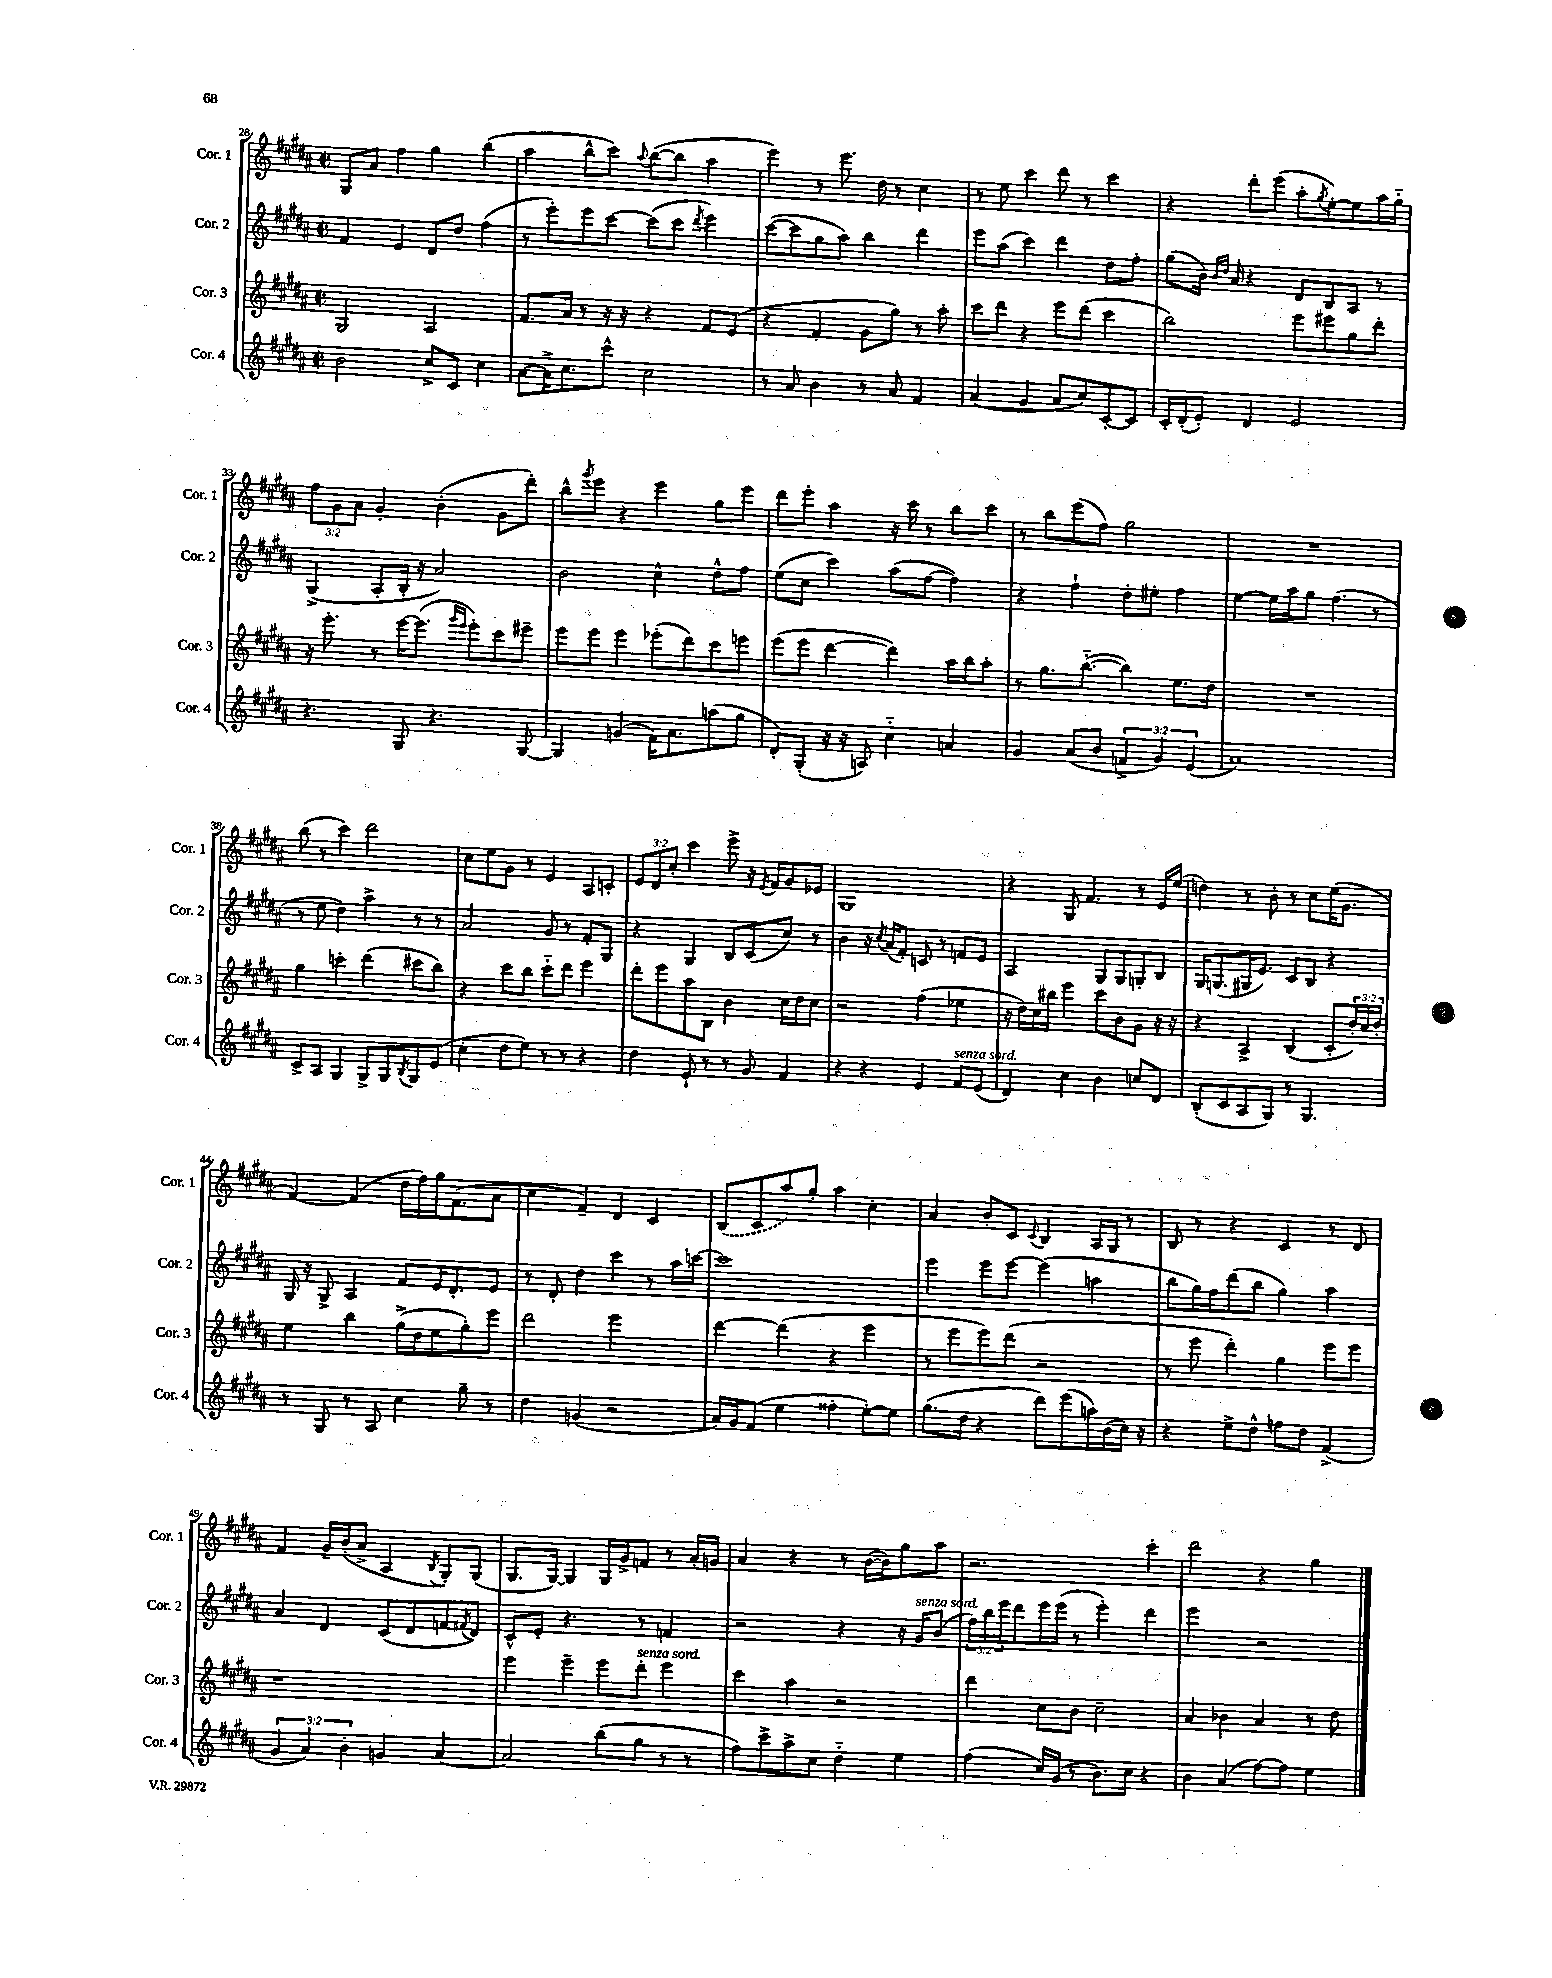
<<
\new StaffGroup <<
\new Staff = "s0" \with { instrumentName = "Cor. 1" shortInstrumentName = "Cor. 1" } {
    \clef treble \key b \major \defaultTimeSignature \time 2/2 \override Staff.TupletNumber.text = #tuplet-number::calc-fraction-text
    gis8 ais'8 fis''4 gis''4 b''4( |
    ais''4 b''8-^ cis'''8) \appoggiatura { ais''8 } b''8~( b''8 ais''4 |
    e'''4) r8 e'''8. dis''16 r8 cis''4 |
    r8 e''8 cis'''4 dis'''8 r8 cis'''4 |
    r4 dis'''8-. e'''8( ais''8-. \acciaccatura { gis''8 } e''8~-.) e''8 ais''16 gis''16-_ |
    \tuplet 3/2 { fis''8 gis'8 ais'8 } gis'4-. b'4-.( gis'8 dis'''8-.) |
    b''8-^ \acciaccatura { gis'''8 } e'''8 r4 e'''4 gis''8 e'''8 |
    dis'''8 e'''8-. ais''4 r16 cis'''16 r8 b''8 cis'''8 |
    r8 b''8 e'''8( fis''8) gis''2 |
    R1 |
    b''8( r8 cis'''4) dis'''2 |
    cis''8 e''8 gis'8 r8 e'4 ais8 c'8-. |
    \tuplet 3/2 { e'8 dis'8 cis''8-. } cis'''4 e'''8-> r16 \acciaccatura { e'8 } fis'16 gis'8 ees'8 |
    gis1 |
    r4 gis8 fis'4. r8 e'16 e''16( |
    d''4) r8 b'8-. r8 cis''8 e''16( gis'8. |
    fis'4~) fis'4( dis''16 fis''16) gis''16 fis'8.( ais'8 |
    cis''4 fis'4--) dis'4 cis'4 |
    \once \slurDashed b8( cis'8 ais''8) gis''8-. ais''4 cis''4-. |
    ais'4 b'8-. cis'8 \appoggiatura { cis'8 } b4 ais16 gis16 r8 |
    b8 r8 r4 cis'4 r8 dis'8 |
    fis'4 gis'16-- b'16-.( ais'8-> ais4 \acciaccatura { b8 } gis8-.) gis8( |
    gis8. gis16~) gis4 gis16 gis'16-> f'8 r8 ais'16-. g'16 |
    ais'4 r4 r8 b'16~( b'16) gis''8 ais''8 |
    r2. cis'''4-. |
    dis'''2 r4 gis''4 \bar "|." |
}
\new Staff = "s1" \with { instrumentName = "Cor. 2" shortInstrumentName = "Cor. 2" } {
    \clef treble \key b \major \defaultTimeSignature \time 2/2 \override Staff.TupletNumber.text = #tuplet-number::calc-fraction-text
    fis'4 e'4 dis'8 dis''8 fis''4( |
    r8 e'''8-.) e'''8 cis'''8~ cis'''8( cis'''8 \acciaccatura { dis'''8 } e'''4) |
    cis'''8~( cis'''8 gis''8 ais''8) b''4 dis'''4 |
    e'''8 ais''8( cis'''4) dis'''4 dis''8 fis''8-. |
    gis''8( b'16) \grace { b'16 dis''16 } ais'16 r4 dis'8 b8 ais8 r8 |
    gis4->( ais8-. b16-. r16 ais'2) |
    b'2 cis''4-^ dis''8-^ fis''8 |
    e''8( cis''8 cis'''4) ais''8( fis''8~ fis''4) |
    r4 fis''4-! dis''8-. eis''8-. fis''4 |
    e''4~ e''16 ais''16 gis''8 fis''4.( r8 |
    r8 e''8 dis''4) ais''4-> r8 r8 |
    ais'2 gis'8 r8 fis'8-. gis8 |
    r4 gis4 b8 cis'8( cis''8) r8 |
    b'4 r16 \acciaccatura { cis''8 } ais'16( fis'8-.) c'8 r8 f'8 e'8 |
    ais2 gis8 gis8 g8-. b8 |
    gis16 g8.( gis16 e'8.) cis'8 b8 r4 |
    gis16 r16 gis8-> ais4 fis'8 e'16 dis'8.-. e'8 |
    r8 dis'8-. dis''4 cis'''4 r8 ais''16 c'''16~ |
    c'''1 |
    e'''4 e'''8 e'''8~ e'''4( a''4 |
    b''8 gis''16) fis''16 dis'''8( b''8 gis''4) ais''4 |
    ais'4 dis'4 cis'8( dis'8 f'8 \acciaccatura { fis'8 } dis'8) |
    cis'8-^ e'8-. r4. r8 f'4 |
    r2 r4 r16 gis'16^\markup { \italic "senza sord." } b'8( |
    \tuplet 3/2 { fis''16) b''16 e'''16 } dis'''8 e'''16 e'''16( r8 e'''4-.) dis'''4 |
    e'''2 r2 \bar "|." |
}
\new Staff = "s2" \with { instrumentName = "Cor. 3" shortInstrumentName = "Cor. 3" } {
    \clef treble \key b \major \defaultTimeSignature \time 2/2 \override Staff.TupletNumber.text = #tuplet-number::calc-fraction-text
    gis2 ais2 |
    fis'8. ais'16 r8 r16 r16 r4 fis'8 e'8( |
    r4 fis'4-. gis'8 gis''8) r8 ais''8-. |
    cis'''8 dis'''8 r4 e'''8 dis'''8( cis'''4 |
    b''2) e'''8 eis'''8 gis''8 dis'''8-. |
    r16 e'''8.-. r8 e'''16~ e'''8.( \grace { gis'''16 e'''16 } e'''8-.) cis'''8 eis'''8-- |
    e'''8 e'''8 e'''4 ees'''8-.( dis'''8) cis'''8 e'''8 |
    e'''8( e'''8 dis'''4~ dis'''4) ais''16 b''16 ais''8-. |
    r8 gis''8. b''8.~-_( b''4) e''8. dis''16 |
    R1 |
    gis''4 c'''4-. dis'''4( cis'''8 b''8) |
    r4 cis'''8 b''8 cis'''8-_ dis'''8 e'''4 |
    dis'''8-. e'''8 ais''8 b8 b'4 cis''16 dis''16 cis''8 |
    r2 fis''4( ees''4 |
    r16 dis''16) cis''16 bis''16 e'''4 cis'''8 b'8 gis'8 r16 r16 |
    r4 ais4-> b4( cis'8-. \tuplet 3/2 { dis''16-.) cis''16 dis''16-. } |
    e''4 b''4 gis''16->( dis''16 e''8 gis''8-.) e'''8 |
    dis'''2 e'''2 |
    dis'''4~ dis'''4( r4 e'''4 |
    r8 e'''8 e'''8) dis'''8( r2 |
    r8 e'''8 dis'''4-.) gis''4 e'''8 e'''8 |
    r1 |
    e'''4 e'''4-- e'''8 dis'''8-.^\markup { \italic "senza sord." } e'''4 |
    cis'''4 ais''4 r2 |
    dis'''4 cis''8 b'8 cis''2-- |
    ais'4 bes'4 ais'4 r8 dis''8 \bar "|." |
}
\new Staff = "s3" \with { instrumentName = "Cor. 4" shortInstrumentName = "Cor. 4" } {
    \clef treble \key b \major \defaultTimeSignature \time 2/2 \override Staff.TupletNumber.text = #tuplet-number::calc-fraction-text
    b'2 cis''8-> cis'8 cis''4 |
    ais'8~ ais'16-> cis''8. cis'''8-^ cis''2 |
    r8 ais'8 b'4 r8 ais'8 fis'4 |
    ais'4( gis'4 ais'8 cis''8) cis'8~-. cis'8 |
    cis'16-. dis'16-.( e'8-.) dis'4 e'2 |
    r4. gis8 r4. gis8~ |
    gis4 g'4( fis'16) ais'8. a''8( gis''8 |
    dis'8-.) gis8-.( r16 r16 a8) cis''4-_ a'4 |
    gis'4 ais'8( b'8 \tuplet 3/2 { f'4-> gis'4) e'4( } |
    ais'1) |
    cis'8-> ais8 gis4 gis8-> gis8 \acciaccatura { b8 } gis8 e'8( |
    cis''4-. dis''8 e''8) r8 r8 r4 |
    dis''4 e'8-! r8 r8 gis'8 fis'4 |
    r4 r4 e'4 fis'8^\markup { \italic "senza sord." } e'8( |
    dis'4) cis''4 b'4 c''8 dis'8 |
    b8-.( cis'8 ais8 gis8) r8 gis4. |
    r8 gis8 r8 ais8 cis''4 gis''8-- r8 |
    dis''4 g'4( r2 |
    ais'16) gis'16 fis'8( e''4 fisis''4-. e''8~-.) e''8 |
    gis''8.( dis''16 r4 dis'''8) e'''8( a''16) b'16( cis''16) r16 |
    r4 e''8-> dis''8-^ f''8 dis''8 fis'4->( |
    \tuplet 3/2 { gis'4 ais'4) b'4-. } g'4 ais'4~ |
    ais'2 b''8( gis''8 r8 r8 |
    fis''8) cis'''8-> ais''8-> cis''8 dis''4-_ e''4 |
    fis''4( cis''16) gis'16( r8 b'8.) cis''16 r4 |
    b'4 ais'4( fis''8~) fis''8 e''4 \bar "|." |
}
>>
>>
\layout { \context { \Score currentBarNumber = #28 } }
